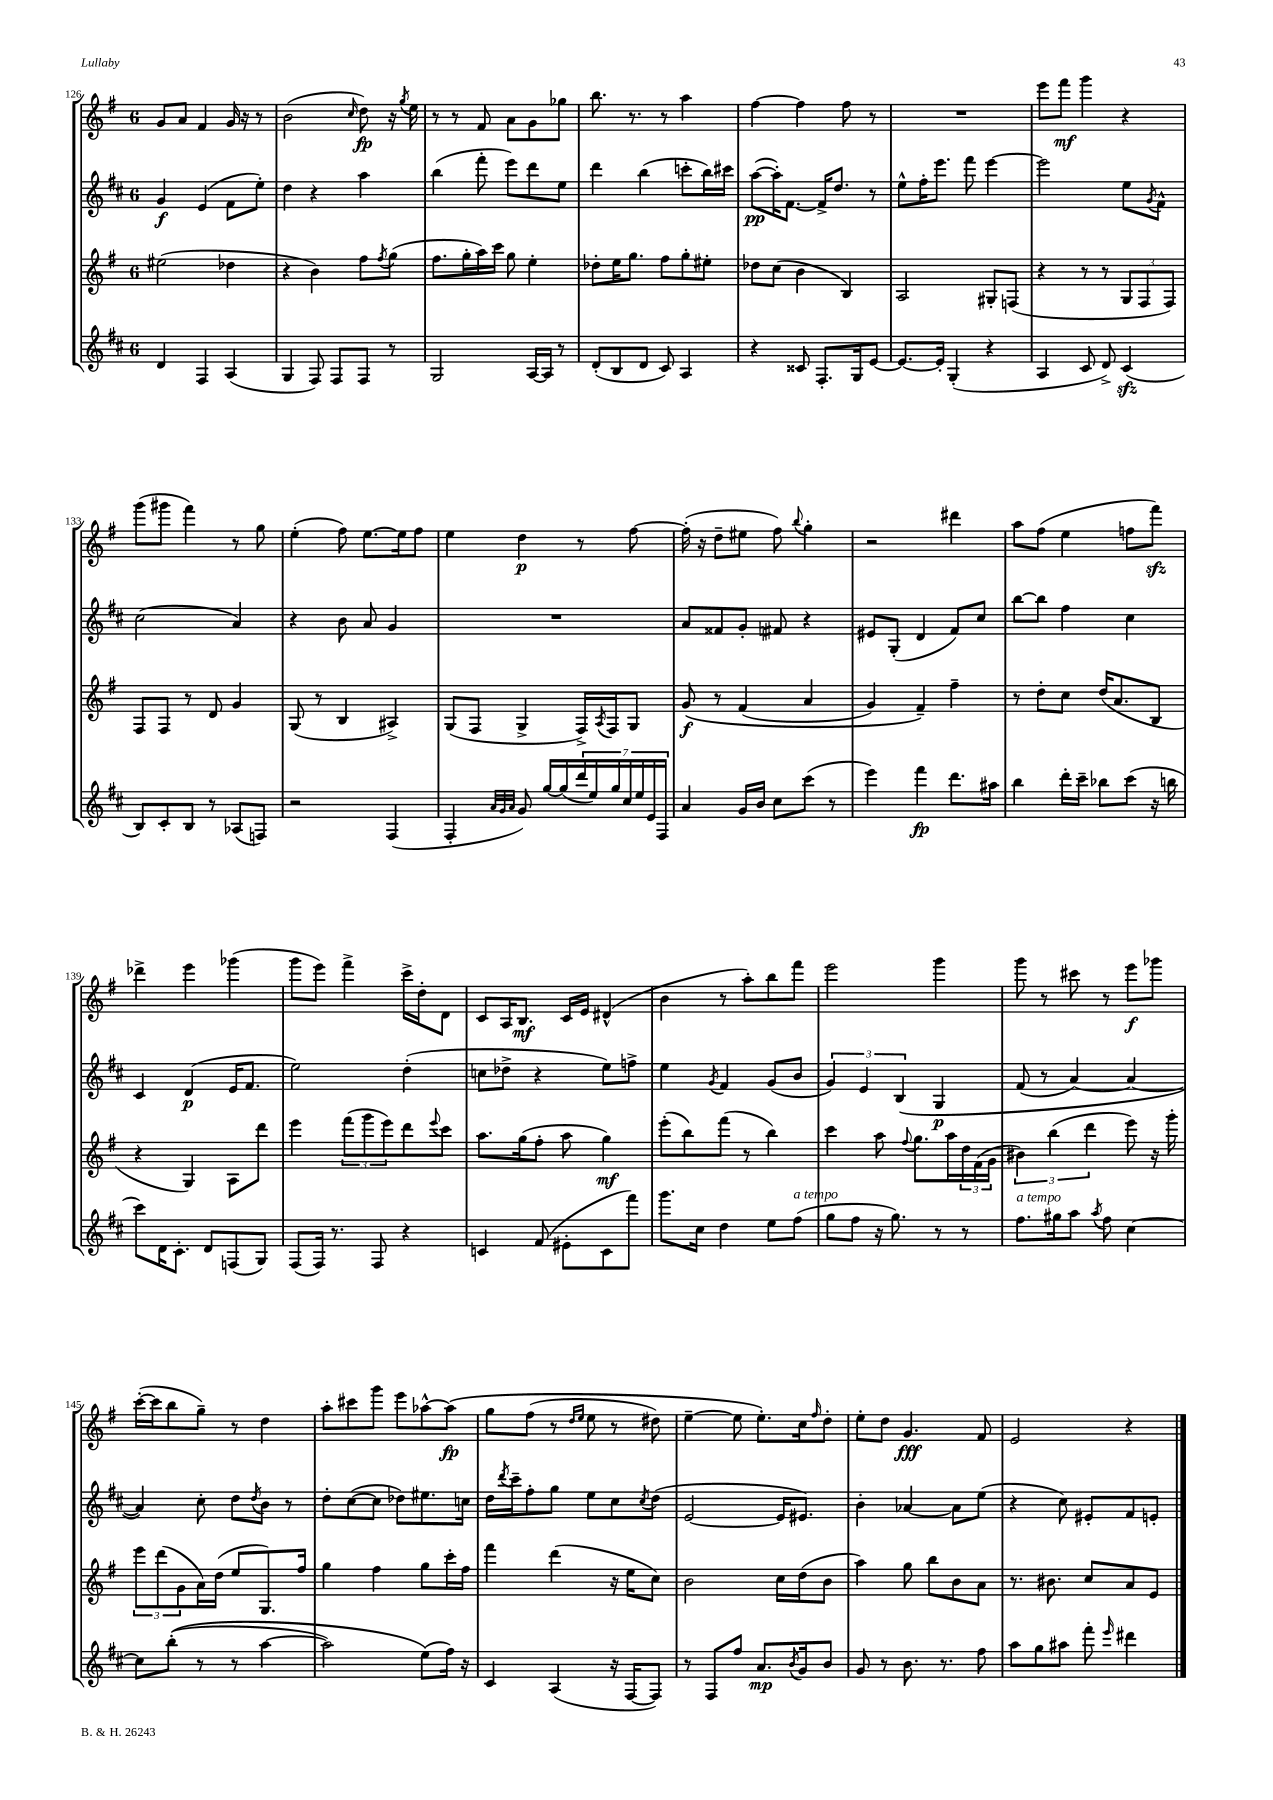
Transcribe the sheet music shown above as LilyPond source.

<<
\new StaffGroup <<
\new Staff = "s0" {
    \clef treble \key g \major \once \override Staff.TimeSignature.style = #'single-digit \time 6/8
    g'8 a'8 fis'4 g'16 r16 r8 |
    b'2( \grace { c''16 } d''8\fp) r16 \acciaccatura { g''8 } e''16 |
    r8 r8 fis'8 a'8 g'8 ges''8 |
    b''8. r8. r8 a''4 |
    fis''4~ fis''4 fis''8 r8 |
    R2. |
    e'''8 fis'''8\mf g'''4 r4 |
    g'''8( gis'''8 fis'''4) r8 g''8 |
    e''4-.( fis''8) e''8.~ e''16 fis''8 |
    e''4 d''4\p r8 fis''8~ |
    fis''16-.( r16 d''8-- eis''8 fis''8) \appoggiatura { b''8 } g''4-. |
    r2 dis'''4 |
    a''8 fis''8( e''4 f''8 fis'''8\sfz) |
    des'''4-> e'''4 ges'''4( |
    g'''8 e'''8) fis'''4-> c'''16-> d''16-. d'8 |
    c'8 a16 b8.\mf c'16 e'16 dis'4-^( |
    b'4 r8 a''8-.) b''8 fis'''8 |
    e'''2 g'''4 |
    g'''8 r8 cis'''8 r8 e'''8\f ges'''8 |
    c'''16~-.( c'''16 b''8 g''8--) r8 d''4 |
    a''8-. cis'''8 g'''8 e'''8 aes''8~-^ aes''8\fp\( |
    g''8 fis''8( r8 \grace { d''16 e''16 } e''8 r8 dis''8) |
    e''4~-- e''8 e''8.-.\) c''16 \grace { fis''16 } d''8-. |
    e''8-. d''8 g'4.\fff fis'8 |
    e'2 r4 \bar "|." |
}
\new Staff = "s1" {
    \clef treble \key d \major \once \override Staff.TimeSignature.style = #'single-digit \time 6/8
    g'4\f e'4( fis'8 e''8-.) |
    d''4 r4 a''4 |
    b''4( fis'''8-. e'''8) d'''8 e''8 |
    d'''4 b''4( c'''8-. b''16) cis'''16 |
    a''8~\pp( a''16-.) fis'8.~ fis'16-> d''8. r8 |
    e''8-^ fis''16-. e'''8. fis'''8 e'''4~ |
    e'''2 e''8 \acciaccatura { g'8 } fis'8-^ |
    cis''2( a'4) |
    r4 b'8 a'8 g'4 |
    R2. |
    a'8 fisis'8 g'8-. fis'8 r4 |
    eis'8 g8-.( d'4 fis'8) cis''8 |
    b''8~ b''8 fis''4 cis''4 |
    cis'4 d'4\p( e'16 fis'8. |
    e''2) d''4-.( |
    c''8 des''8-> r4 e''8) f''8-> |
    e''4 \acciaccatura { g'8 } fis'4 g'8( b'8 |
    \tuplet 3/2 { g'4) e'4 b4\( } g4\p |
    fis'8( r8 a'4~) a'4~ |
    a'4\) cis''8-. d''8 \acciaccatura { d''8 } b'8 r8 |
    d''8-. cis''8~( cis''8 des''8) eis''8. c''16 |
    d''16 \acciaccatura { d'''8 } cis'''16-- fis''8-. g''8 e''8 cis''8 \acciaccatura { cis''8 } d''8( |
    e'2~ e'16 eis'8.) |
    b'4-. aes'4~ aes'8 e''8( |
    r4 cis''8) eis'8-. fis'8 e'8-. \bar "|." |
}
\new Staff = "s2" {
    \clef treble \key g \major \once \override Staff.TimeSignature.style = #'single-digit \time 6/8
    eis''2( des''4 |
    r4 b'4) fis''8 \acciaccatura { fis''8 } g''8( |
    fis''8. g''16-. a''16) c'''16 g''8 e''4-. |
    des''8-. e''16 g''8. fis''8 g''8-. eis''8-. |
    des''8 c''8( b'4 b4) |
    a2 gis8-. f8( |
    r4 r8 r8 \tuplet 3/2 { g8 fis8 fis8) } |
    fis8 fis8 r8 d'8 g'4 |
    g8( r8 b4 ais4->) |
    g8( fis8 g4-> fis16->) \acciaccatura { a8 } fis16 g8 |
    g'8\f\( r8 fis'4( a'4 |
    g'4) fis'4--\) fis''4-- |
    r8 d''8-. c''8 d''16( a'8. b8 |
    r4 g4) a8 d'''8 |
    e'''4 \tuplet 3/2 { fis'''8( g'''8 e'''8) } d'''8 \appoggiatura { e'''8 } c'''8 |
    a''8. g''16( fis''8-. a''8 g''4\mf) |
    e'''8-.( b''8) fis'''8( r8 b''4) |
    c'''4 a''8 \appoggiatura { fis''8 } g''8. a''16 \tuplet 3/2 { d''16 fis'16( g'16 } |
    \tuplet 3/2 { bis'4) b''4( d'''4 } e'''8) r16 g'''16-. |
    \tuplet 3/2 { e'''8 d'''8( g'8 } a'16) d''16( e''8 g8.) fis''16 |
    g''4 fis''4 g''8 c'''16-. fis''16 |
    fis'''4 d'''4( r16 e''16 c''8) |
    b'2 c''16 d''16( b'8 |
    a''4) g''8 b''8 b'8 a'8 |
    r8. bis'8. c''8 a'8 e'8 \bar "|." |
}
\new Staff = "s3" {
    \clef treble \key d \major \once \override Staff.TimeSignature.style = #'single-digit \time 6/8
    d'4 fis4 a4( |
    g4 fis8) fis8 fis8 r8 |
    g2 a16~ a16 r8 |
    d'8-.( b8 d'8 cis'8) a4 |
    r4 cisis'8 fis8.-. g16 e'8~ |
    e'8.~ e'16-. g4-.( r4 |
    a4 cis'8 d'8->) cis'4\sfz( |
    b8) cis'8-. b8 r8 aes8( f8) |
    r2 fis4( |
    fis4-. \grace { a'32 g'32 a'32 } g'8) g''16~ g''16( \tuplet 7/4 { d'''16 e''16) g''16 cis''16 e''16 e'16 fis16 } |
    a'4 g'16 b'16 cis''8 cis'''8( r8 |
    e'''4) fis'''4\fp d'''8. ais''16 |
    b''4 d'''16-. cis'''16-- bes''8 cis'''8( r16 b''16 |
    cis'''8) d'16 cis'8.-. d'8 f8( g8) |
    fis8( fis16) r8. fis8 r4 |
    c'4 fis'8( eis'8-. c'8 fis'''8) |
    g'''8. cis''16 d''4 e''8 fis''8^\markup { \italic "a tempo" }( |
    g''8 fis''8 r16 g''8.) r8 r8 |
    fis''8.^\markup { \italic "a tempo" } gis''16 a''8 \acciaccatura { a''8 } fis''8 cis''4~ |
    cis''8 b''8-.(\( r8 r8 a''4~ |
    a''2) e''8(\) fis''16) r16 |
    cis'4 a4( r16 fis16~ fis8) |
    r8 fis8 fis''8 a'8.\mp \acciaccatura { b'8 } g'16 b'8 |
    g'8 r8 b'8. r8. fis''8 |
    a''8 g''8 ais''8 fis'''8-. \grace { e'''16 } dis'''4 \bar "|." |
}
>>
>>
\layout { \context { \Score currentBarNumber = #126 } }
